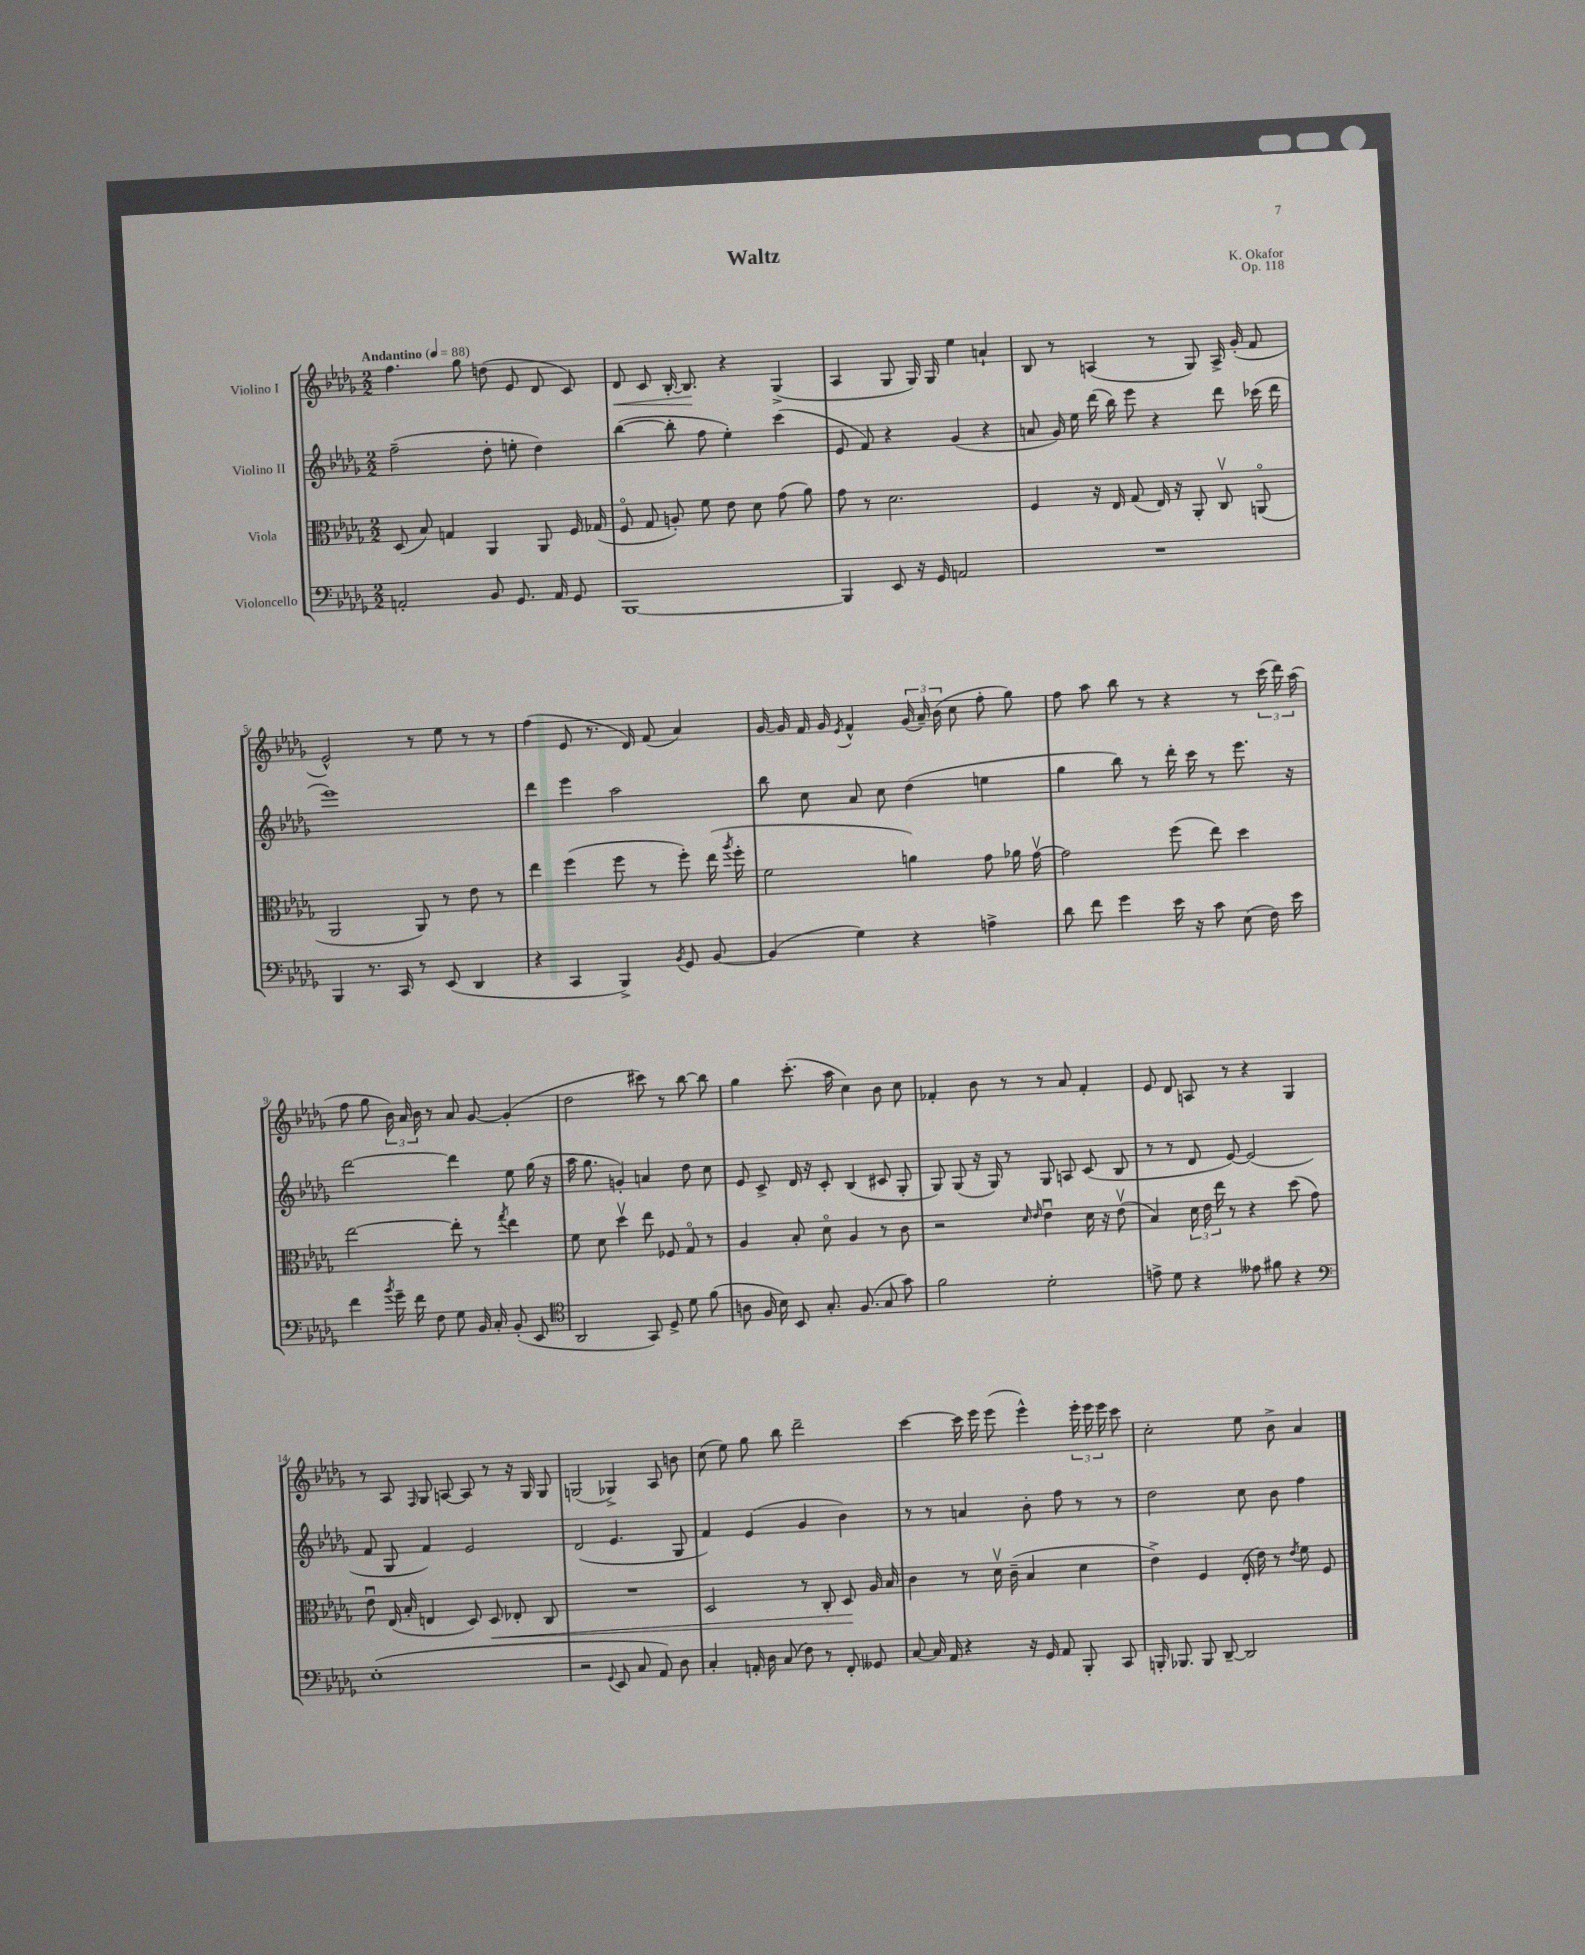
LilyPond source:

\header { title = "Waltz" composer = "K. Okafor" opus = "Op. 118" }
<<
\new StaffGroup <<
\new Staff = "s0" \with { instrumentName = "Violino I" } {
    \clef treble \key des \major \numericTimeSignature \time 2/2 \tempo "Andantino" 4 = 88
    \autoBeamOff f''4. ges''8 d''8( ees'8 des'8 c'8) |
    des'8\< c'8 bes16~-. bes8.\! r4 ges4->( |
    aes4 ges8 ges16) ges16 ees''4 a'4-! |
    bes8 r8 a4( r8 ges8) a16-> ges'16-.( f'8 |
    ees'2-^) r8 ees''8 r8 r8 |
    f''4( ees'8 r8. des'16) f'8( aes'4) |
    ges'16~ ges'16 f'16 ges'16 \acciaccatura { ees'8 } f'4-^ \tuplet 3/2 { ges'16( aes'16--) bes'16( } c''8 f''8-. ges''8) |
    f''8 aes''8 bes''8 r8 r4 r8 \tuplet 3/2 { c'''16( des'''16) aes''16( } |
    f''8 ges''8 \tuplet 3/2 { bes'16) aes'16 bes'16 } r8 aes'8 ges'8~ ges'4-.( |
    des''2 cis'''8) r8 bes''8~ bes''8 |
    ges''4 c'''8.-.( aes''16 c''4) bes'8 c''8 |
    fes'4-. bes'8 r8 r8 aes'8 fes'4-. |
    ees'8 des'8 a8 r8 r4 ges4 |
    r8 aes8 \grace { f16 } ges8 a8~ a8 r8 r16 ges16 ges8 |
    g2( ges4->) aes8 b'8 |
    c''8( ees''8) ges''8 bes''8 des'''2-- |
    c'''4~ c'''16 ees'''16 ees'''8( ees'''4-^) \tuplet 3/2 { ees'''16-. ees'''16 ees'''16 } c'''8 |
    c''2-. ees''8 bes'8-> aes'4 \bar "|." |
}
\new Staff = "s1" \with { instrumentName = "Violino II" } {
    \clef treble \key des \major \numericTimeSignature \time 2/2
    \autoBeamOff f''2--( des''8-. e''8-. des''4) |
    bes''4~( bes''8-. f''8 ees''4-.) c'''4( |
    ees'8 f'8) r4 ges'4( r4 |
    a'8 ges'16) ees''16 des'''16( bes''16) ees'''8 r4 des'''8 ces'''16( des'''16 |
    ees'''1) |
    des'''4 ees'''4 aes''2 |
    bes''8 c''8 aes'8 c''8 des''4( e''4 |
    ges''4 bes''8) r8 des'''16-. c'''16 r8 ees'''8. r16 |
    des'''2~ des'''4 ees''8 ges''16( r16 |
    aes''16 ges''8. g'4-.) a'4 des''8 c''8 |
    ees'8 c'8-> des'16 r16 c'8-. bes4( cis'8 ges8-. |
    ges8) ges8( r16 ges16) r8 ges8 a8 c'8( bes8 |
    r8 r8 des'8 ees'8~) ees'2( |
    f'8 ges8 f'4) ees'2 |
    des'2( ees'4. ges8 |
    f'4) ees'4( ges'4 bes'4) |
    r8 r8 a'4 bes'8-. f''8 r8 r8 |
    des''2 c''8 bes'8 f''4 \bar "|." |
}
\new Staff = "s2" \with { instrumentName = "Viola" } {
    \clef alto \key des \major \numericTimeSignature \time 2/2
    \autoBeamOff des8( bes8) g4 aes,4 aes,8 f16 ges16( |
    f8\flageolet ges8 a8-.) f'8 ees'8 des'8 ges'8( aes'8) |
    ges'8 r8 des'2. |
    f4 r16 ees16 ges8( ees16) r16 aes,8-. c8\upbow a,8\flageolet( |
    aes,2 aes,8) r8 ees'8 r8 |
    ees''4 f''4( f''8 r8 f''8-.) ees''16( \acciaccatura { aes''8 } f''16-. |
    f'2 a'4) ges'8 aes'16 ges'16~\upbow |
    ges'2 f''8( ees''8) des''4 |
    ees''2~ ees''8-. r8 \acciaccatura { ges''8 } ees''4 |
    f'8 des'8 des''4\upbow ees''8 fes8 ges8\flageolet r8 |
    aes4 bes8-. des'8\flageolet aes4 r8 c'8 |
    r2 \grace { des'16 ees'16 } ees'4\downbow des'16 r16 ees'8\upbow( |
    bes4) \tuplet 3/2 { des'16 ees'16 ees''16 } r8 r4 des''8( ges'8) |
    ees'8\downbow ees16( bes16-. e4 des8) des8\< ees8-. c8 |
    R1 |
    des2 r8 c8-. des8\! aes16 bes16 |
    c'4 r8 des'16\upbow c'16--( bes4 des'4 |
    ees'4->) f4 ees16-.( ees'16) r8 \acciaccatura { ees'8 } f'8 f8 \bar "|." |
}
\new Staff = "s3" \with { instrumentName = "Violoncello" } {
    \clef bass \key des \major \numericTimeSignature \time 2/2
    \autoBeamOff a,2-. bes,8 ges,8. a,16 ges,8 |
    bes,,1~ |
    bes,,4 ees,8 r16 ges,16 a,2 |
    R1 |
    bes,,4 r8. c,16 r8 ees,8( des,4 |
    r4 c,4 bes,,4->) \acciaccatura { bes,8 } ges,8 bes,8~ |
    bes,4( ges4) r4 a4-> |
    des'8 f'8 ges'4 ees'16 r16 c'8 ees8( f16) ees'16 |
    f'4 \acciaccatura { bes'8 } ges'16-- f'16 f8 ges8 bes,16 c16-. bes,8-.( ees,8 |
    \clef tenor aes,2 ges,8) des8-> des'8 f'8( |
    a8 f16 bes16) bes,8 ges8.-. f8.( ges8 ges'8) |
    f'2 des'2-. |
    e'8-> des'8 r4 eeses'8 fis'8 r4 |
    \clef bass ees1-.( |
    r2 \appoggiatura { ges,8 } ees,8 c8 aes,8) des8 |
    c4-. a,16-. des16 c8( f8) r8 f,8-. geses,8 |
    c8~ c16 aes,16 r4 r16 ges,16 aes,8 bes,,8-. c,8 |
    b,,16-. bes,,8. bes,,8 des,8~-- des,2 \bar "|." |
}
>>
>>
